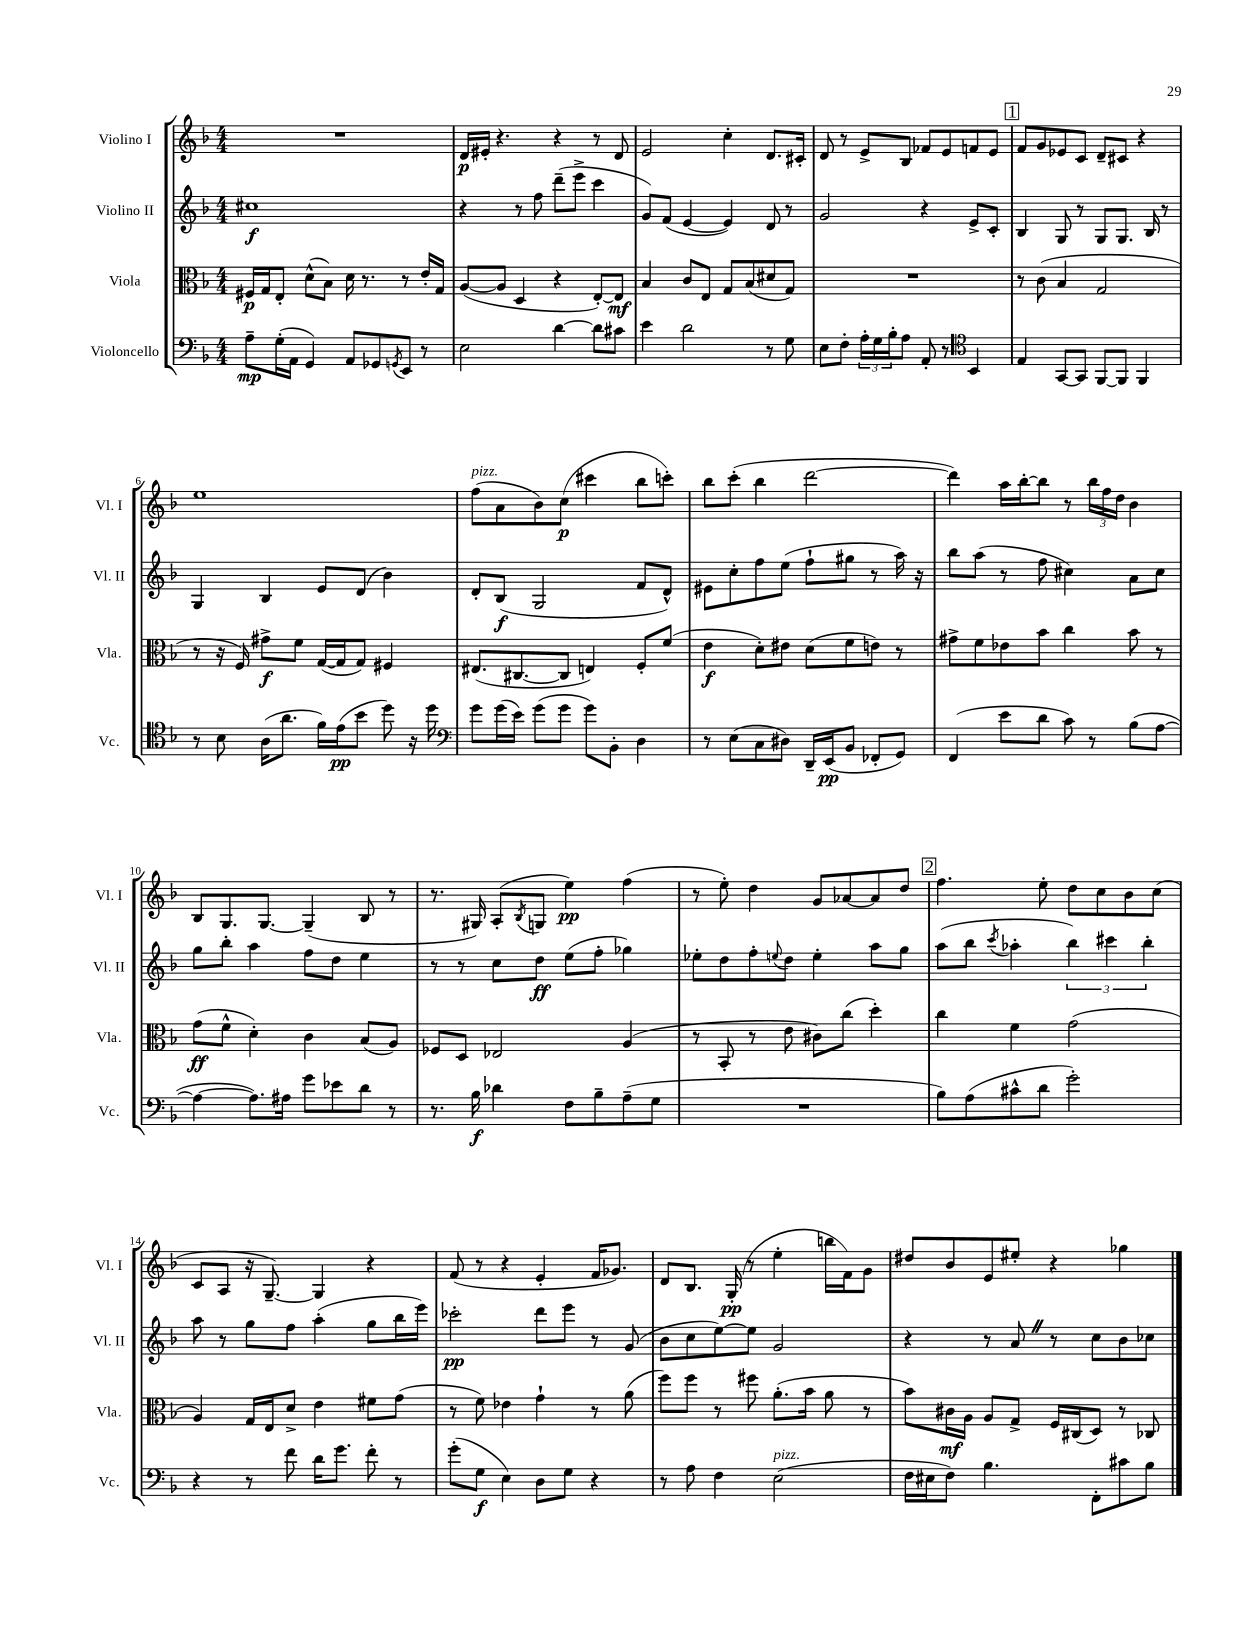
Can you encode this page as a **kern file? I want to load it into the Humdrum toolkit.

**kern	**dynam	**kern	**dynam	**kern	**dynam	**kern	**dynam
*part4	*part4	*part3	*part3	*part2	*part2	*part1	*part1
*staff4	*staff4	*staff3	*staff3	*staff2	*staff2	*staff1	*staff1
*I"Violoncello	*	*I"Viola	*	*I"Violino II	*	*I"Violino I	*
*I'Vc.	*	*I'Vla.	*	*I'Vl. II	*	*I'Vl. I	*
*clefF4	*	*clefC3	*	*clefG2	*	*clefG2	*
*k[b-]	*	*k[b-]	*	*k[b-]	*	*k[b-]	*
*M4/4	*	*M4/4	*	*M4/4	*	*M4/4	*
=1	=1	=1	=1	=1	=1	=1	=1
8A~\L	mp	16F#X/LL	p	1cc#X	f	1r	.
.	.	16G/J	.	.	.	.	.
(16G'\L	.	8E'/J	.	.	.	.	.
16AA\JJ	.	.	.	.	.	.	.
4GG/)	.	(8d^^\L	.	.	.	.	.
.	.	8B-\J)	.	.	.	.	.
8AA/L	.	16d\	.	.	.	.	.
.	.	8.r	.	.	.	.	.
8GG-X/	.	.	.	.	.	.	.
8qGGn/	.	.	.	.	.	.	.
8EE/J	.	8r	.	.	.	.	.
8r	.	16e'/LL	.	.	.	.	.
.	.	16G/JJ	.	.	.	.	.
=2	=2	=2	=2	=2	=2	=2	=2
2E\	.	([8A/L	.	4r	.	16d/LL	p
.	.	.	.	.	.	16e#X'/JJ	.
.	.	8A/J]	.	.	.	4.r	.
.	.	4D/	.	8r	.	.	.
.	.	.	.	8ff\	.	.	.
[4d\	.	4r	.	(8ddd~\L	.	4r	.
.	.	.	.	8eee^\J	.	.	.
8d\L]	.	[8E'/L)	.	4ccc\	.	8r	.
8c#X\J	.	8E/J]	mf	.	.	8d/	.
=3	=3	=3	=3	=3	=3	=3	=3
4e\	.	4B-/	.	8g/L)	.	2e/	.
.	.	.	.	(8f/J	.	.	.
2d\	.	8c/L	.	[4e/	.	.	.
.	.	8E/J	.	.	.	.	.
.	.	8G/L	.	4e/])	.	4cc'\	.
.	.	(8B-/	.	.	.	.	.
8r	.	8d#X/	.	8d/	.	8.d/L	.
8G\	.	8G/J)	.	8r	.	.	.
.	.	.	.	.	.	16c#X'/Jk	.
=4	=4	=4	=4	=4	=4	=4	=4
8E\L	.	1r	.	2g/	.	8d/	.
8F'\J	.	.	.	.	.	8r	.
24A'\LL	.	.	.	.	.	8e^/L	.
24G\	.	.	.	.	.	.	.
24B-'\J	.	.	.	.	.	.	.
8A\J	.	.	.	.	.	8B-/J	.
8AA'/	.	.	.	4r	.	8f-X/L	.
8r	.	.	.	.	.	8e/	.
*clefC4	*	*	*	*	*	*	*
4BB-/	.	.	.	8e^/L	.	8fn/	.
.	.	.	.	8c'/J	.	8e/J	.
!!LO:REH:place=s1:t=1
=5	=5	=5	=5	=5	=5	=5	=5
4E/	.	8r	.	4B-/	.	8f/L	.
.	.	(8c\	.	.	.	8g/	.
[8GG/L	.	4B-/	.	8G/	.	8e-X/	.
8GG/J]	.	.	.	8r	.	8c/J	.
[8FF/L	.	2G/	.	8G/L	.	8d~/L	.
8FF/J]	.	.	.	8.G/J	.	8c#X/J	.
4FF/	.	.	.	.	.	4r	.
.	.	.	.	16B-/	.	.	.
.	.	.	.	8r	.	.	.
!!LO:LB:g=z
=6	=6	=6	=6	=6	=6	=6	=6
8r	.	8r	.	4G/	.	1ee	.
8B-\	.	16r	.	.	.	.	.
.	.	16F/)	.	.	.	.	.
(16A\KL	.	8g#X^\L	f	4B-/	.	.	.
8.a\J	.	.	.	.	.	.	.
.	.	8f\J	.	.	.	.	.
16f\LL)	.	([16G/LL	.	8e/L	.	.	.
(16e\J	pp	16G/J]	.	.	.	.	.
8b-\J	.	8G/J)	.	(8d/J	.	.	.
8dd\)	.	4F#X/	.	4b-\)	.	.	.
16r	.	.	.	.	.	.	.
16dd\	.	.	.	.	.	.	.
=7	=7	=7	=7	=7	=7	=7	=7
*clefF4	*	*	*	*	*	*	*
!	!	!	!	!	!	!LO:TX:a:i:t=pizz.	!
8g\L	.	(8.E#X/L	.	8d'/L	.	(8ff\L	.
(16g\L	.	.	.	(8B-/J	f	8a\	.
16e\JJ)	.	[8.C#X/	.	.	.	.	.
(8g\L	.	.	.	2G/	.	8b-\)	.
8g\J	.	8C#/J]	.	.	.	(8cc\J	p
8g\L)	.	4En/)	.	.	.	4ccc#X\	.
8BB-'\J	.	.	.	.	.	.	.
4D\	.	8F'/L	.	8f/L	.	8bb-\L	.
.	.	(8f/J	.	8d^^/J)	.	8cccn'\J)	.
=8	=8	=8	=8	=8	=8	=8	=8
8r	.	4e\	f	8e#X\L	.	8bb-\L	.
(8E\L	.	.	.	8cc'\	.	(8ccc'\J	.
8C\	.	8d'\L)	.	8ff\	.	4bb-\	.
8D#X\J)	.	8e#X\J	.	(8ee\J	.	.	.
16DD~/LL	.	(8d\L	.	8ff`\L	.	[2ddd\	.
(16EE/J	pp	.	.	.	.	.	.
8BB-/J	.	8f\	.	8gg#X\J	.	.	.
8FF-X'/L	.	8en\J)	.	8r	.	.	.
8GG/J)	.	8r	.	16aa\)	.	.	.
.	.	.	.	16r	.	.	.
=9	=9	=9	=9	=9	=9	=9	=9
(4FF/	.	8g#X^\L	.	8bb-\L	.	4ddd\])	.
.	.	8f\	.	(8aa\J	.	.	.
8e\L	.	8e-X\	.	8r	.	16aa\LL	.
.	.	.	.	.	.	[16bb-'\J	.
8d\J	.	8b-\J	.	8ff\	.	8bb-\J]	.
8c\)	.	4cc\	.	4cc#X\)	.	8r	.
8r	.	.	.	.	.	24bb-\LL	.
.	.	.	.	.	.	24ff\	.
.	.	.	.	.	.	24dd\JJ	.
(8B-\L	.	8b-\	.	8a\L	.	4b-\	.
[8A\J	.	8r	.	8cc#\J	.	.	.
!!LO:LB:g=z
=10	=10	=10	=10	=10	=10	=10	=10
4A\_	.	(8g\L	ff	8gg\L	.	8B-/L	.
.	.	8f^^\J	.	8bb-'\J	.	8.G/	.
8.A\L])	.	4d'\)	.	4aa\	.	.	.
.	.	.	.	.	.	[8.G/J	.
16A#X\Jk	.	.	.	.	.	.	.
8g\L	.	4c\	.	8ff\L	.	(4G~/]	.
8e-X\	.	.	.	8dd\J	.	.	.
8d\J	.	(8B-/L	.	4ee\	.	8B-/	.
8r	.	8A/J)	.	.	.	8r	.
=11	=11	=11	=11	=11	=11	=11	=11
8.r	.	8F-X/L	.	8r	.	8.r	.
.	.	8D/J	.	8r	.	.	.
16B-\	f	.	.	.	.	16G#X/)	.
4d-X\	.	2E-X/	.	8cc\L	.	(8A'/L	.
.	.	.	.	.	.	8qB-/	.
.	.	.	.	8dd\J	ff	8Gn/J	.
8F\L	.	.	.	(8ee\L	.	4ee\)	pp
8B-~\	.	.	.	8ff'\J	.	.	.
(8A~\	.	(4A/	.	4gg-X\)	.	(4ff\	.
8G\J	.	.	.	.	.	.	.
=12	=12	=12	=12	=12	=12	=12	=12
1r	.	8r	.	8ee-X'\L	.	8r	.
.	.	8BB-'/	.	8dd\	.	8ee'\)	.
.	.	8r	.	8ff'\	.	4dd\	.
.	.	.	.	8qqeen/	.	.	.
.	.	8e\	.	8dd\J	.	.	.
.	.	8c#X\L)	.	4ee'\	.	8g/L	.
.	.	(8cc\J	.	.	.	[8a-X/	.
.	.	4dd'\)	.	8aa\L	.	8a-/]	.
.	.	.	.	8gg\J	.	8dd/J	.
!!LO:REH:place=s1:t=2
=13	=13	=13	=13	=13	=13	=13	=13
8B-\L)	.	4cc\	.	(8aa\L	.	4.ff\	.
(8A\	.	.	.	8bb-\J	.	.	.
.	.	.	.	8qccc/	.	.	.
8c#X^^\	.	4f\	.	4aa-X'\	.	.	.
8d\J	.	.	.	.	.	8ee'\	.
2g'\)	.	(2g\	.	6bb-\)	.	8dd\L	.
.	.	.	.	.	.	8cc\	.
.	.	.	.	6ccc#X\	.	.	.
.	.	.	.	.	.	8b-\	.
.	.	.	.	6bb-'\	.	.	.
.	.	.	.	.	.	(8cc\J	.
!!LO:LB:g=z
=14	=14	=14	=14	=14	=14	=14	=14
4r	.	4A/)	.	8aa\	.	8c/L	.
.	.	.	.	8r	.	8A/J	.
8r	.	16G/LL	.	8gg\L	.	16r	.
.	.	16E/J	.	.	.	[8.G~/)	.
8f\	.	8d^/J	.	8ff\J	.	.	.
16d\KL	.	4e\	.	(4aa'\	.	4G/]	.
8.g\J	.	.	.	.	.	.	.
8f'\	.	8f#X\L	.	8gg\L	.	4r	.
8r	.	(8g\J	.	16bb-\L	.	.	.
.	.	.	.	16eee\JJ)	.	.	.
=15	=15	=15	=15	=15	=15	=15	=15
(8g'\L	.	8r	.	2ccc-X'\	pp	(8f/	.
8G\J	f	8f\)	.	.	.	8r	.
4E\)	.	4e-X\	.	.	.	4r	.
8D\L	.	4g`\	.	8ddd\L	.	4e'/	.
8G\J	.	.	.	8eee\J	.	.	.
4r	.	8r	.	8r	.	16f/KL	.
.	.	.	.	.	.	8.g-X/J)	.
.	.	(8a\	.	(8g/	.	.	.
=16	=16	=16	=16	=16	=16	=16	=16
8r	.	8ff\L)	.	8b-\L	.	8d/L	.
8A\	.	8ff\J	.	8cc\	.	8.B-/J	.
4F\	.	8r	.	[8ee\)	.	.	.
.	.	.	.	.	.	(16G'/	pp
.	.	8ff#X\	.	8ee\J]	.	8r	.
!LO:TX:a:i:t=pizz.	!	!	!	!	!	!	!
(2E\	.	(8.a'\L	.	2g/	.	4ee'\	.
.	.	16b-\Jk	.	.	.	.	.
.	.	8a\	.	.	.	16bbn\LL	.
.	.	.	.	.	.	16f\J)	.
.	.	8r	.	.	.	8g\J	.
=17	=17	=17	=17	=17	=17	=17	=17
16F\LL	.	8b-\L)	.	4r	.	8dd#X/L	.
16E#X\J	.	.	.	.	.	.	.
8F\J)	.	16c#X\L	mf	.	.	8b-/	.
.	.	16A\JJ	.	.	.	.	.
4.B-\	.	8A/L	.	8r	.	8e/	.
.	.	8G^/J	.	8aZ/	.	8ee#X'/J	.
.	.	16F/LL	.	8r	.	4r	.
.	.	(16C#X/J	.	.	.	.	.
8FF'\L	.	8D/J)	.	8cc\L	.	.	.
8c#X\	.	8r	.	8b-\	.	4gg-X\	.
8B-\J	.	8C-X/	.	8cc-X\J	.	.	.
==	==	==	==	==	==	==	==
*-	*-	*-	*-	*-	*-	*-	*-
